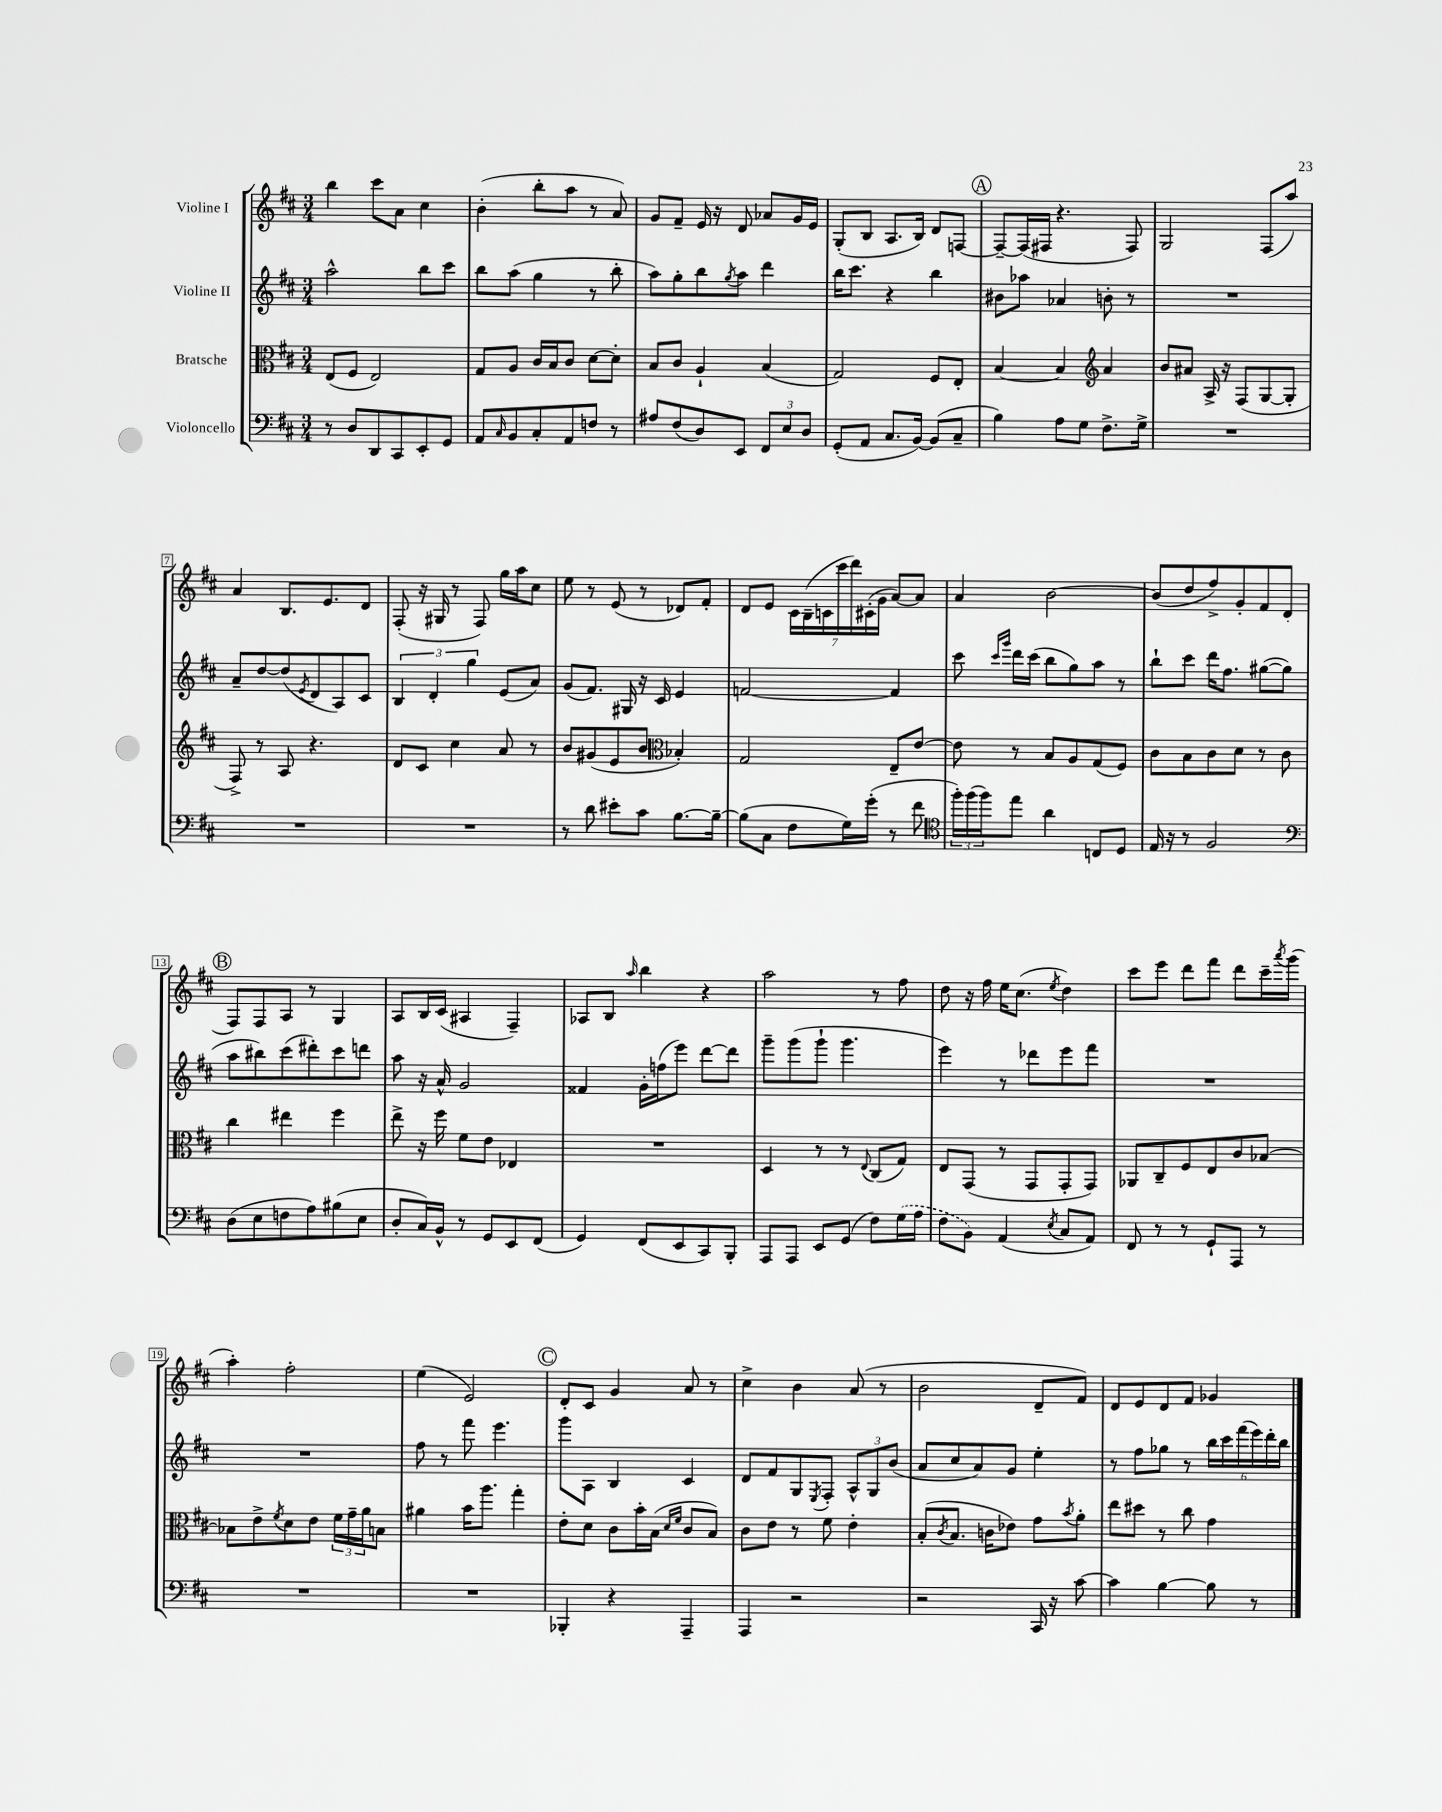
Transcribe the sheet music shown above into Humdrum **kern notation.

**kern	**kern	**kern	**kern
*staff4	*staff3	*staff2	*staff1
*clefF4	*clefC3	*clefG2	*clefG2
*k[f#c#]	*k[f#c#]	*k[f#c#]	*k[f#c#]
*M3/4	*M3/4	*M3/4	*M3/4
8r	(8E/L	2aa^^\	4bb\
8D/L	8F#/J	.	.
8DD/	2E/)	.	8ccc#\L
8CC#/	.	.	8a\J
8EE'/	.	8bb\L	4cc#\
8GG/J	.	8ccc#\J	.
=	=	=	=
8AA/L	8G/L	8bb\L	(4b'\
16qqC#/	.	.	.
8BB/	8A/J	(8aa\J	.
8C#'/	16c#/LL	4gg\	8bb'\L
.	16B/J	.	.
8AA/	8c#/J	.	8aa\J
8F/J	[8d\L	8r	8r
8r	8d'\]J	8bb'\	8a/)
=	=	=	=
8A#/L	8B/L	8aa\L)	8g/L
(8F#/	8c#/J	8gg'\	8f#~/J
8D/)	4A`/	8bb\	16e/
.	.	.	16r
.	.	8qgg/	.
8EE/J	.	8aa\J	8d/
12FF#/L	(4B/	4ddd\	8a-/L
12E/	.	.	.
.	.	.	16g/L
12D/J	.	.	.
.	.	.	16e/JJ
=	=	=	=
(8GG'/L	2G/)	16bb\LK	(8G'/L
.	.	8.ccc#\J	.
8AA/J	.	.	8B/J
8.C#/L	.	4r	8.A/L
[16BB/Jk)	.	.	16B/Jk)
(8BB/]L	8F#/L	4bb\	8d/L
8C#~/J	8E'/J	.	[8F/J
=	=	=	=
4B\)	[4B/	8b#\L	8F~/_L
.	.	8aa-\J	(16F/]L
.	.	.	16F#/JJ
8A\L	4B/]	4a-/	4.r
8G\J	.	.	.
*	*clefG2	*	*
8.F#^\L	4a/	8b'\	.
.	.	8r	8F#/)
16G^\Jk	.	.	.
=	=	=	=
2.r	8b/L	2.r	2G/
.	8a#/J	.	.
.	16A^/	.	.
.	16r	.	.
.	(8F#/L	.	.
.	[8G/	.	(8F#/L
.	8G'/]J	.	8aa/J)
=	=	=	=
2.r	8F#^/)	8a~/L	4a/
.	8r	[8dd/	.
.	8A/	(8dd/]	8.B/L
.	.	8qe/	.
.	4.r	8d/	.
.	.	.	8.e/
.	.	8A/)	.
.	.	8c#/J	8d/J
=	=	=	=
2.r	8d/L	6B/	(8F#'/
.	8c#/J	.	16r
.	.	6d'/	.
.	.	.	16G#/
.	4cc#\	.	8r
.	.	6gg\	.
.	.	.	8F#/)
.	8a/	(8e/L	16gg\LL
.	.	.	16aa\J
.	8r	8a/J)	8cc#\J
=	=	=	=
8r	8b/L	(8g/L	8ee\
8d\	(8g#/	8.f#/J)	8r
8e#'\L	8e/	.	(8e/
.	.	16G#/	.
8c#\J	8b/J	16r	8r
.	.	16c#/	.
*	*clefC3	*	*
[8.B\L	4B-'/)	4e/	8d-/L)
.	.	.	8f#'/J
16B~\_Jk	.	.	.
=	=	=	=
(8B\]L	2G/	[2f/	8d/L
8C#\J	.	.	8e/J
8F#\L	.	.	28c#\LL
.	.	.	(28B~\
.	.	.	28c\
.	.	.	28ccc#\
16G\L)	.	.	.
.	.	.	28ddd\)
.	.	.	(28c#'\
(16g'\JJ	.	.	.
.	.	.	28g\JJ
8r	8E~/L	4f/]	[8a/L)
8f#\	[8e/J	.	8a/]J
=	=	=	=
*clefC4	*	*	*
24ff#'\LL)	8e\]	8ccc#\	4a/
(24ff#\	.	.	.
24ff#\J)	.	.	.
.	.	16qqccc#/LL	.
.	.	16qqggg/JJ	.
8ee\J	8r	16ddd\LL	.
.	.	(16ccc#\JJ	.
4a\	8B/L	8bb\L	[2b\
.	8A/	8gg\)	.
8C/L	(8G/	8aa\J	.
8D/J	8F#/J)	8r	.
=	=	=	=
16E/	8c#\L	8bb`\L	(8b/]L
16r	.	.	.
8r	8B\	8ccc#\J	8dd/
2F#/	8c#\	16ddd\LK	8ff#^/)
.	.	8.ff#\J	.
.	8d\J	.	8g'/
.	8r	([8gg#\L	8f#/
.	8c#\	8gg#\]J	(8d/J
=	=	=	=
*clefF4	*	*	*
(8D\L	4cc#\	8aa\L	8F#/L)
8E\	.	8bb#\)	8F#/
8F\	4ee#\	(8ccc#\	8A/J
8A\)	.	8ddd#'\)	8r
(8B#\	4ff#\	8ccc#\	4G/
8E\J	.	8ddd\J	.
=	=	=	=
8D'/L	8ee^\	8aa\	8A/L
16C#/L)	16r	16r	16B/L
16BB^^/JJ	16ff#\	16a^^/	(16c#/JJ
8r	8f#\L	2g/	4A#/
8GG/L	8e\J	.	.
8EE/	4E-/	.	4F#~/)
(8FF#/J	.	.	.
=	=	=	=
4GG/)	2.r	4f##/	8A-/L
.	.	.	8B/J
.	.	.	16qqaa/
(8FF#/L	.	16g'\LL	4bb\
.	.	(16ff\J	.
8EE/	.	8eee\J)	.
8CC#/)	.	[8ddd\L	4r
8BBB'/J	.	8ddd\]J	.
=	=	=	=
8AAA/L	4D/	8ggg~\L	2aa\
8AAA/J	.	(8ggg\	.
8EE/L	8r	8ggg`\J	.
(8GG/J	8r	4.ggg\	.
.	8qqE/	.	.
8F#\L)	(8C#/L	.	8r
(16G\L	8G/J)	.	8ff#\
16A\JJ	.	.	.
=	=	=	=
8F#\L	8E/L	4eee\)	8dd\
8BB\J)	(8GG/J	.	16r
.	.	.	16ff#\
(4AA/	8r	8r	16ee\LK
.	.	.	(8.cc#\J
.	8GG/L	8ddd-\L	.
8qE/	.	.	8qee/
8C#/L	8GG'/	8eee\	4dd\)
8AA/J)	8GG/J)	8fff#\J	.
=	=	=	=
8FF#/	8AA-/L	2.r	8ccc#\L
8r	8C#~/	.	8eee\J
8r	8F#/	.	8ddd\L
8GG`/L	8E/	.	8fff#\J
8AAA/J	8c#/	.	8ddd\L
8r	[8B-/J	.	16ccc#~\L
.	.	.	8qaaa/
.	.	.	(16ggg\JJ
=	=	=	=
2.r	8B-\]L	2.r	4aa'\)
.	8e^\	.	.
.	8qf#/	.	.
.	8d\	.	2ff#'\
.	8e\J	.	.
.	24f#\LL	.	.
.	24g~\	.	.
.	24a\J	.	.
.	8B\J	.	.
=	=	=	=
2.r	4a#\	8ff#\	(4ee\
.	.	8r	.
.	16b\LK	8fff#\	2e/)
.	8.aa\J	.	.
.	.	4.eee\	.
.	4gg'\	.	.
=	=	=	=
4BBB-'/	8e'\L	8ggg\L	8d'/L
.	8d\J	8A\J	8c#/J
4r	8c#\L	4B/	4g/
.	16b'\L	.	.
.	(16B\JJ	.	.
.	16qqd/LL	.	.
.	16qqf#/JJ	.	.
4AAA~/	8c#/L	4c#/	8a/
.	8B/J)	.	8r
=	=	=	=
4AAA/	8c#\L	8d/L	4cc#^\
.	8e\J	8f#/	.
2r	8r	8G/	4b\
.	.	8qE/	.
.	8f#\	8F#'/J	.
.	4e'\	12A^^/L	(8a/
.	.	12G/	.
.	.	.	8r
.	.	(12b/J	.
=	=	=	=
2r	(8B'/L	8a/L	2b\
.	8qc#/	.	.
.	8.B/J	8cc#/	.
.	.	8a/)	.
.	16c\LK	.	.
.	8e-\J)	8g/J	.
16CC#/	8g\L	4ee'\	8d~/L
16r	.	.	.
.	8qb/	.	.
[8c#\	8a'\J	.	8f#/J)
=	=	=	=
4c#\]	8ee\L	8r	8d/L
.	8dd#\J	8ff#\L	8e/
[4B\	8r	8gg-\J	8d/
.	8cc#\	8r	8f#/J
8B\]	4g\	24bb\LL	4g-/
.	.	24ccc#\	.
.	.	(24fff#\	.
8r	.	24eee\)	.
.	.	24ddd'\	.
.	.	24bb\JJ	.
==	==	==	==
*-	*-	*-	*-
